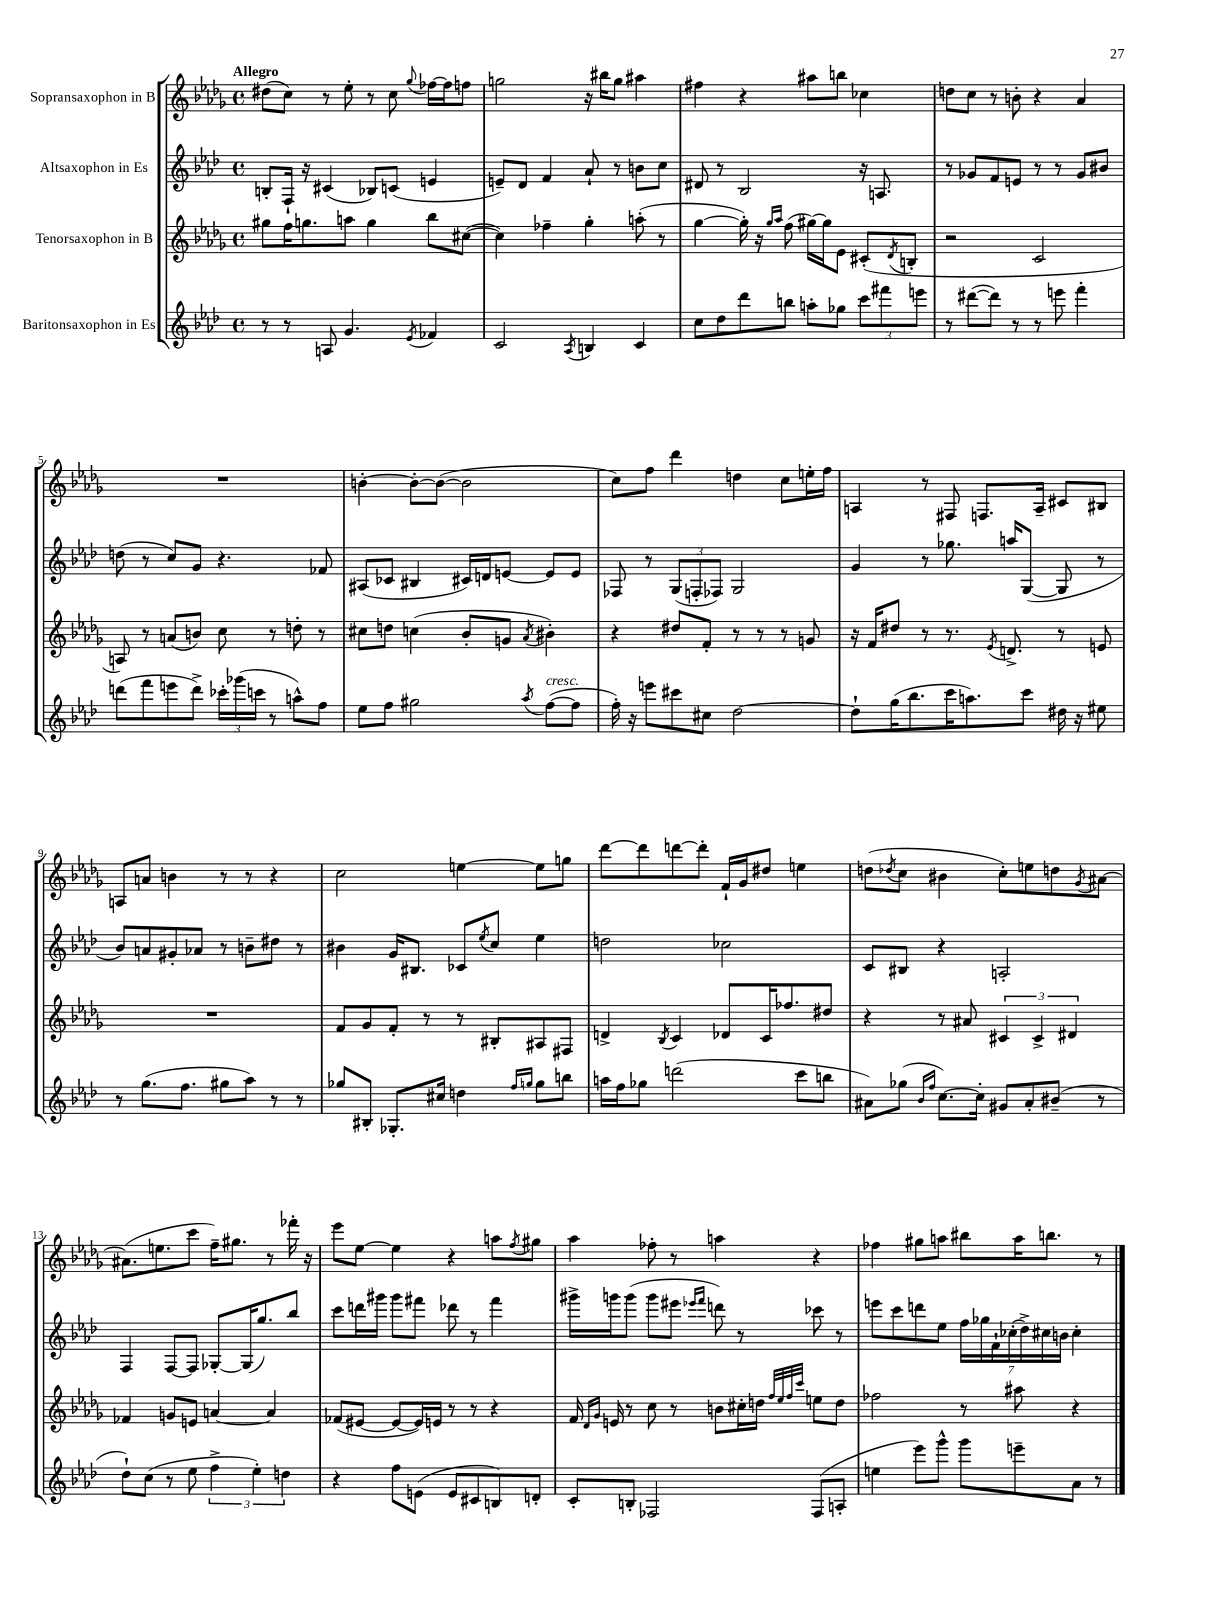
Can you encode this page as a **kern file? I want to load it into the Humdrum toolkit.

**kern	**kern	**kern	**kern
*staff4	*staff3	*staff2	*staff1
*clefG2	*clefG2	*clefG2	*clefG2
*k[b-e-a-d-]	*k[b-e-a-d-g-]	*k[b-e-a-d-]	*k[b-e-a-d-g-]
*M4/4	*M4/4	*M4/4	*M4/4
*met(c)	*met(c)	*met(c)	*met(c)
8r	8gg#	8B'	(8dd#
8r	16ff	16F`	8cc)
.	8.gg	16r	.
8A	.	(4c#	8r
4.g	8aa	.	8ee-'
.	4gg	8B-)	8r
.	.	(8c	8cc
8qe-	.	.	8qqgg-
4f-	8bb-	4e	[16ff-
.	.	.	16ff-]
.	([8cc#	.	8ff
=	=	=	=
2c	4cc#])	8e~)	2gg
.	.	8d-	.
.	4ff-~	4f	.
8qA-	.	.	.
4B	4gg-'	8a-`	16r
.	.	.	16bb#
.	.	8r	8gg
4c	(8aa'	8b	4aa#
.	8r	8cc	.
=	=	=	=
8cc	[4gg-	8d#	4ff#
8dd-	.	8r	.
8ddd-	16gg-'])	2B-	4r
.	16r	.	.
.	16qqgg-	.	.
.	16qqaa-	.	.
8bb	(8ff	.	.
8aa'	[16gg#)	.	8aa#
.	16gg#]	.	.
8gg-	8e-	.	8bb
12ccc	(8c#'	16r	4cc-
.	.	8.A	.
12fff#	.	.	.
.	8qd-	.	.
.	8B'	.	.
12eee	.	.	.
=	=	=	=
8r	2r	8r	8dd
([8ddd#	.	8g-	8cc
8ddd#])	.	8f	8r
8r	.	8e	8b'
8r	2c	8r	4r
8eee	.	8r	.
4fff'	.	8g-	4a-
.	.	8b#	.
=	=	=	=
(8ddd	8A)	(8dd	1r
8fff	8r	8r	.
8eee	(8a	8cc)	.
8ddd^)	8b)	8g	.
24ccc-'	8cc	4.r	.
(24ggg-	.	.	.
24ccc	.	.	.
8r	8r	.	.
8aa^^)	8dd'	.	.
8ff	8r	8f-	.
=	=	=	=
8ee-	8cc#	(8A#	[4b'
8ff	8dd	8c-	.
2gg#	(4cc	4B#	8b'_
.	.	.	(8b_
.	8b-'	16c#)	2b]
.	.	16d	.
.	8g	[8e	.
8qaa-	8qa-	.	.
([8ff	4b#')	8e]	.
8ff]	.	8e	.
=	=	=	=
16ff')	4r	8F-	8cc)
16r	.	.	.
8eee	.	8r	8ff
8ccc#	8dd#	(12G	4ddd-
.	.	12F'	.
8cc#	8f'	.	.
.	.	12F-)	.
[2dd-	8r	2G	4dd
.	8r	.	.
.	8r	.	8cc
.	8g	.	16ee'
.	.	.	16ff
=	=	=	=
8dd-`]	16r	4g	4A
.	16f	.	.
(16gg	8dd#	.	.
8.bb-	.	.	.
.	8r	8r	8r
16ccc	8.r	8.gg-	8F#
8.aa)	.	.	.
.	.	.	8.F
.	8qe-	.	.
.	8.d^	16aa	.
8ccc	.	([8G	.
.	.	.	16A~
16dd#	8r	8G]	8c#
16r	.	.	.
8ee#	8e	8r	8B#
=	=	=	=
8r	1r	8b-)	8A
(8.gg	.	8a	8a
.	.	8g#'	4b
8.ff	.	.	.
.	.	8a-	.
8gg#	.	8r	8r
8aa-)	.	8b~	8r
8r	.	8dd#	4r
8r	.	8r	.
=	=	=	=
8gg-	8f	4b#	2cc
8B#'	8g-	.	.
8.G-'	8f'	16g	.
.	.	8.B#	.
.	8r	.	.
16cc#	.	.	.
4dd	8r	8c-	[4ee
.	.	8qee-	.
.	8B#'	8cc	.
16qqff	.	.	.
16qqgg	.	.	.
8gg	8A#	4ee-	8ee]
8bb	8F#	.	8gg
=	=	=	=
16aa	4d^	2dd	[8ddd-
16ff	.	.	.
8gg-	.	.	8ddd-]
.	8qB-	.	.
(2ddd	4c	.	[8ddd
.	.	.	8ddd']
.	8d-	2cc-	16f`
.	.	.	16g-
.	16c	.	8dd#
.	8.ff-	.	.
8ccc	.	.	4ee
8bb	8dd#	.	.
=	=	=	=
8a#)	4r	8c	(8dd
.	.	.	8qdd-
(8gg-	.	8B#	8cc
16qqb-	.	.	.
16qqff	.	.	.
[8.cc)	8r	4r	4b#
.	8a#	.	.
16cc']	.	.	.
8g#	6c#	2A'	8cc')
8a#'	.	.	8ee
.	6c#^	.	.
(8b#~	.	.	8dd
.	6d#	.	.
.	.	.	8qg-
8r	.	.	[8a#
=	=	=	=
8dd-`)	4f-	4F	(8.a#]
(8cc	.	.	.
.	.	.	8.ee
8r	8g	[8F	.
8ee-	8e	8F]	8ccc
6ff^	[4a	[8G-'	16ff~)
.	.	.	8.gg#
.	.	(16G-]	.
6ee-')	.	.	.
.	.	8.gg)	.
.	4a]	.	8r
6dd	.	.	.
.	.	8bb-	16fff-'
.	.	.	16r
=	=	=	=
4r	(8f-	8ccc	8eee-
.	[8e#	16ddd	[8ee-
.	.	16ggg#	.
8ff	8e#_	8ggg#	4ee-]
(8e	16e#])	8fff#	.
.	16e	.	.
8e	8r	8ddd-	4r
8c#	8r	8r	.
8B)	4r	4fff#	8aa
.	.	.	8qff
8d'	.	.	8gg#
=	=	=	=
8c'	16f	16ggg#^	4aa-
.	16qqd-	.	.
.	16qqg-	.	.
.	16e	16ggg	.
8B'	8r	(8ggg	.
2F-	8cc	8ggg	8ff-'
.	8r	8eee#	8r
.	.	16qqeee-	.
.	.	16qqfff	.
.	8b	8ddd)	4aa
.	16cc#'	8r	.
.	16dd	.	.
.	32qqff	.	.
.	32qqee-	.	.
.	32qqff	.	.
.	32qqccc	.	.
(8F-	8ee	8ccc-	4r
8A'	8dd	8r	.
=	=	=	=
4ee	2ff-	8eee	4ff-
.	.	8ccc	.
8eee-)	.	8ddd	8gg#
8ggg^^	.	8ee-	8aa
8ggg	8r	28ff	8bb#
.	.	28gg-	.
.	.	28f`	.
.	.	(28cc-'	.
8eee~	8aa#	.	16aa
.	.	28dd-^)	.
.	.	28cc#	.
.	.	.	8.bb
.	.	28b	.
8a-	4r	4cc#'	.
8r	.	.	8r
==	==	==	==
*-	*-	*-	*-
